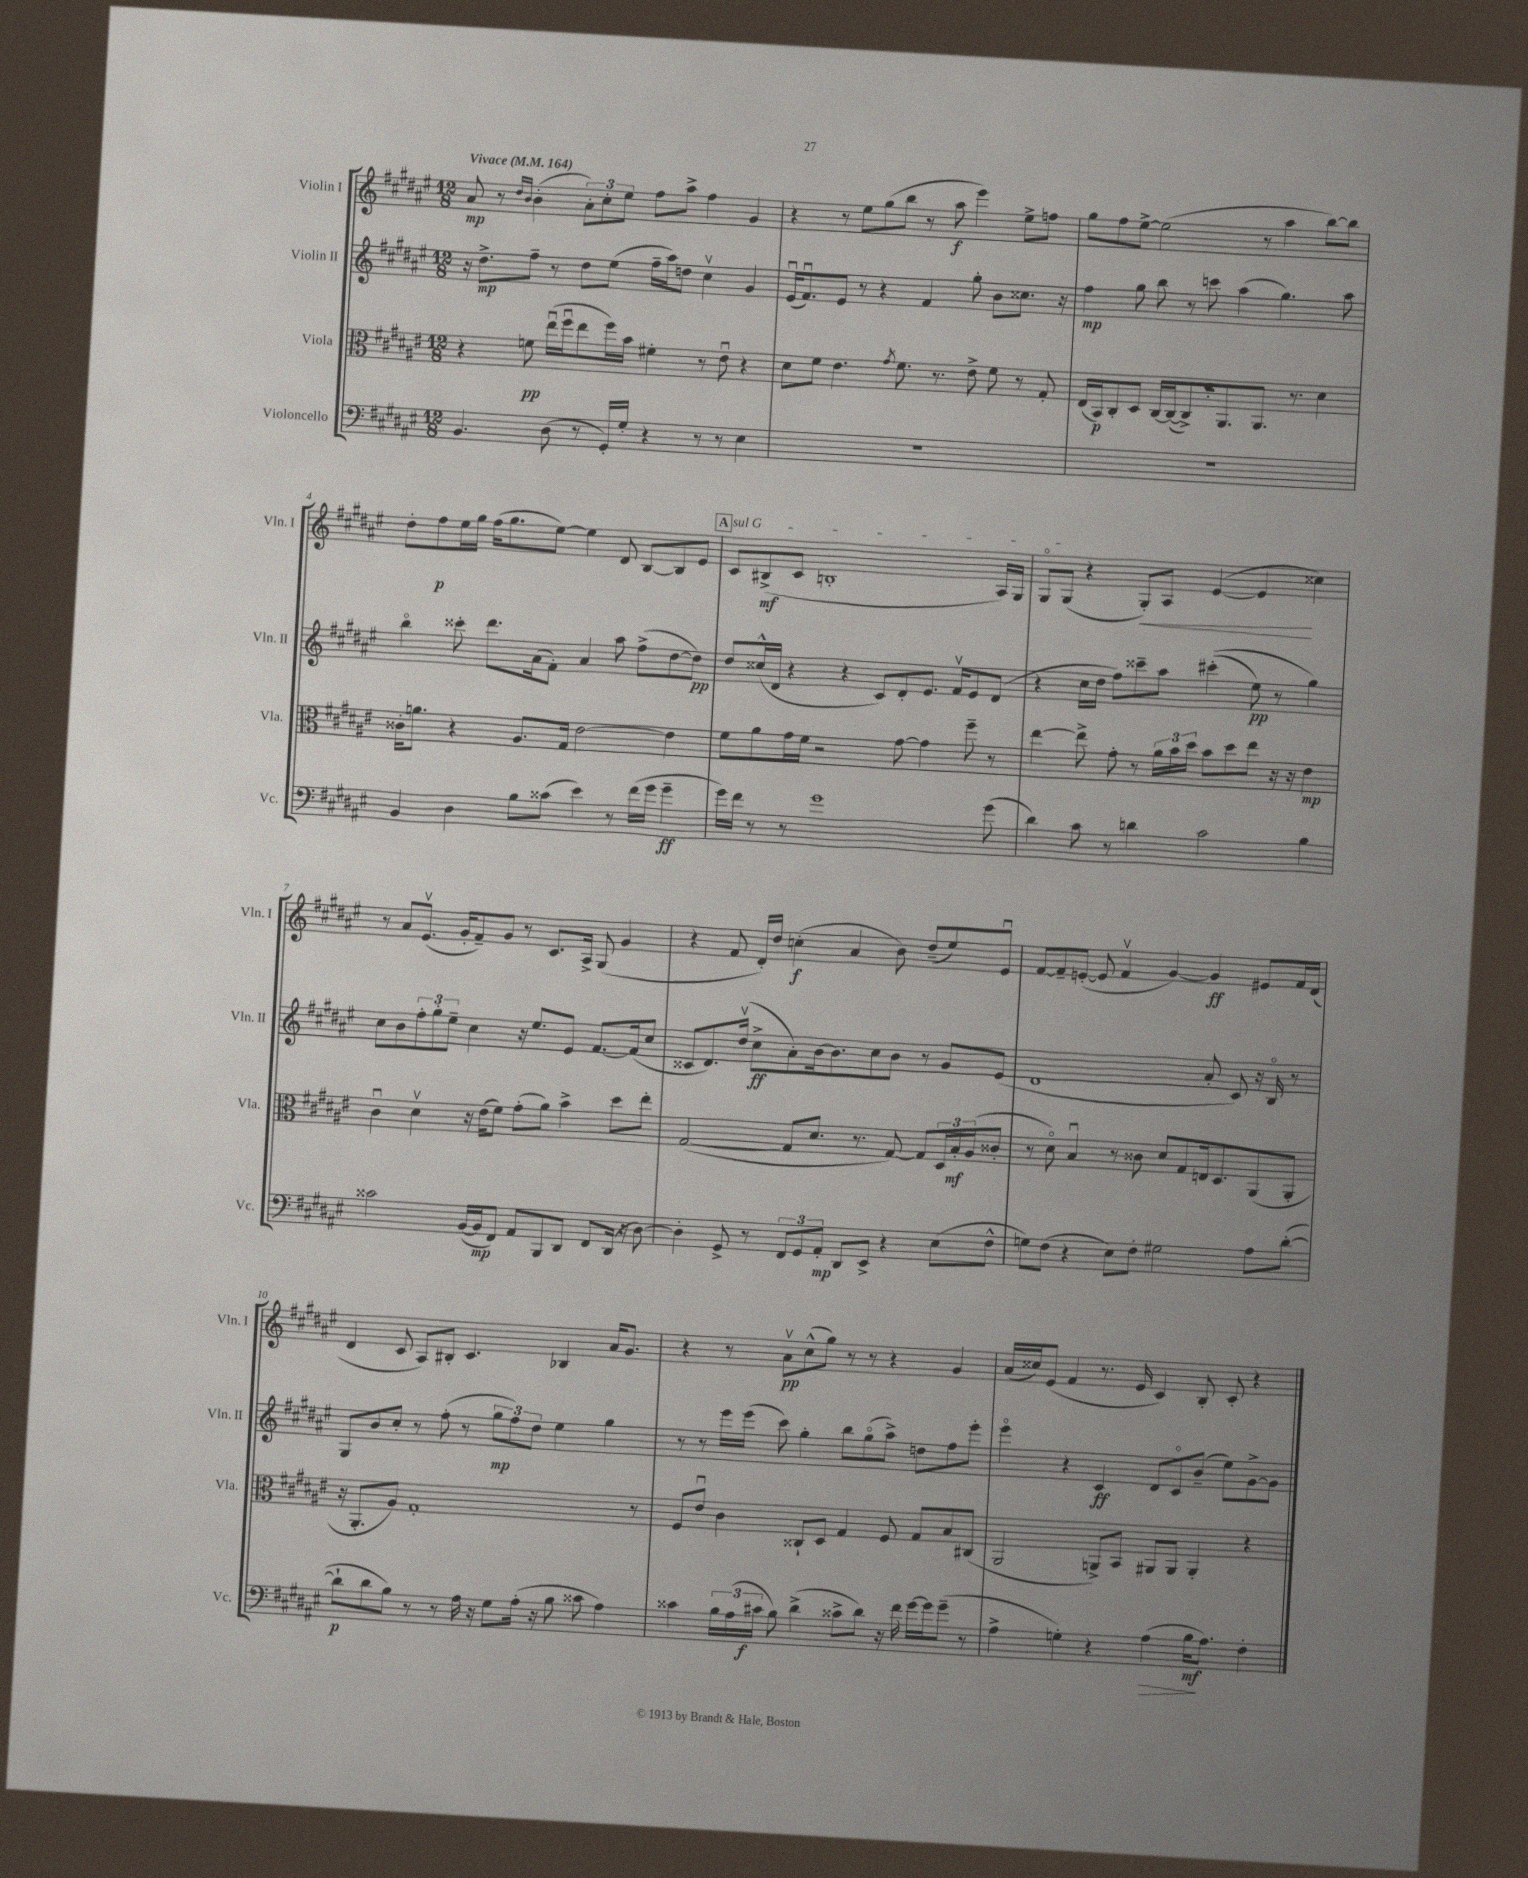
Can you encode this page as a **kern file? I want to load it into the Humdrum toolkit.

**kern	**kern	**kern	**kern
*staff4	*staff3	*staff2	*staff1
*clefF4	*clefC3	*clefG2	*clefG2
*k[f#c#g#d#a#e#]	*k[f#c#g#d#a#e#]	*k[f#c#g#d#a#e#]	*k[f#c#g#d#a#e#]
*M12/8	*M12/8	*M12/8	*M12/8
*MM164	*MM164	*MM164	*MM164
4.BB	4r	16r	8a#
.	.	8.dd#^	.
.	.	.	8r
.	.	.	16qqdd#
.	.	.	16qqb
.	8f	8ff#~	(4b'
(8D#	(16ee#u	8r	.
.	16ff#u	.	.
8r	8ee#	8dd#	12a#')
.	.	.	12cc#'
16GG#')	16ff#)	(8ee#	.
.	.	.	12ee#
16G#'	16b	.	.
4r	4f#'	16ff#~	8ff#
.	.	16aa#)	.
.	.	8dd	8aa#^
8r	8r	4cc#v	4ff#
8r	8e#u	.	.
4E#	4r	4g#	4g#
=	=	=	=
1.r	8d#	(16e#u	4r
.	.	8.f#u)	.
.	8f#	.	.
.	4.e#	8e#	8r
.	.	8r	8ee#
.	.	4r	(8gg#
.	8qg#	.	.
.	8.f#	.	8bb
.	.	4f#	8r
.	8.r	.	.
.	.	.	8aa#
.	8e#^	8gg#'	4eee#)
.	8f#	8b	.
.	8r	8.cc##	8ee#^
.	8G#'	.	8ff
.	.	16r	.
=	=	=	=
1.r	(16E#	4ff#	8gg#
.	16BB)	.	.
.	8C#'	.	8ff#
.	8D#	8gg#	[8ee#^
.	[16C#	8bb	(2ee#]
.	(16C#_	.	.
.	8C#^])	8r	.
.	16e#'	8ccc	.
.	8.AA#	.	.
.	.	(4aa#	.
.	8.AA#	.	8r
.	.	4.gg#)	4aa#
.	8.r	.	.
.	4d#	.	[8bb)
.	.	8aa#	8bb]
=	=	=	=
4BB	16c##'	4bbo	8dd#'
.	8.a	.	.
.	.	.	8ff#
4D#	4r	8ccc##'	16ee#
.	.	.	16gg#
.	.	8.ddd#	(16ff#
.	.	.	8.gg#
8B	8.A#	.	.
.	.	(16a#	.
(8c##	.	8f#')	[8ee#)
.	16G#	.	.
4e#)	[2e#	4a#	4ee#]
8r	.	8aa#	8d#
(16f#	.	(8ff#^	[8B
16g#	.	.	.
4g#~	4e#]	[8dd#	8B]
.	.	8dd#])	8e#
=	=	=	=
16g#)	8f#	8dd#	8c#
16f#	.	.	.
8r	8a#	(16cc##^^	(8B#^
.	.	16d#	.
8r	16g#	4r	8c#
.	16f#	.	.
1g#	2r	.	1B'
.	.	4r	.
.	.	8c#)	.
.	[8g#	8d#'	.
.	4g#]	8.e#	.
.	.	16f#v	.
.	8ff#~	8e#	.
(8g#	8r	(8d#	16A#)
.	.	.	16G#
=	=	=	=
4d#)	[4ee#	4r	8G#o
.	.	.	(8G#
8c#	8ee#^]	16cc#	4r
.	.	16dd#	.
8r	8g#'	8ff#)	.
4d	8r	8ccc##~	8G#')
.	24a#	8aa#	8A#
.	24b	.	.
.	24dd#	.	.
2c#	8b	&((4ccc#'	([4e#
.	8dd#	.	.
.	8ee#	8ee#)	4e#]
.	16r	8r	.
.	16r	.	.
4B	4e#	4gg#&)	4cc##)
=	=	=	=
2c##	4c#u	8cc#	8r
.	.	8b	8a#
.	4d#v	12ff#'	(8.e#v
.	.	12gg#'	.
.	.	12ee#~	.
.	.	.	16g#'
([16BB	16r	4cc#	8f#~)
16BB]	(16e#	.	.
8FF#)	8f#)	.	8g#
8AA#	(8g#'	16r	8r
.	.	8.ee#	.
8BBB	8a#)	.	8.c#
8DD#	4b^	8e#	.
.	.	.	16A#^
8FF#	.	[8.f#	(8G#
(16DD#	8dd#	.	4g#
16r	.	(16f#]	.
[8D#)	8ee#'	8cc#	.
=	=	=	=
4D#']	([2G#	8c##	4r
.	.	8.d#)	.
8GG#^	.	.	8f#
.	.	(16dd#v	.
8r	.	8cc#^	16d#')
.	.	.	16dd#
12FF#	8G#]	8a#')	(4cc'
12GG#	.	.	.
.	8.d#	[16b	.
12AA#'	.	.	.
.	.	8.b]	.
8DD#	.	.	4a#
.	8.r	.	.
8EE#^	.	8cc#	.
4r	[8G#)	8b	8b)
.	8G#]	8r	(8dd#~
(8E#	24D#	8g#	8ee#)
.	24B'	.	.
.	(24A#	.	.
8F#^^	8c##'	(8e#	8e#u
=	=	=	=
8G)	8r	1d#	[8f#
(8F#	8d#o)	.	8f#~]
4r	4Bu	.	([8e'
.	.	.	8e]
8E#)	8r	.	4f#v
8F#'	8c##	.	.
2G#	8d#	.	[4g#)
.	8G#	.	.
.	16E	8a#'	4g#]
.	8.D#	.	.
.	.	8c#)	.
8A#	(8AA#	16r	8e#
.	.	16Bo	.
([8d#'	8AA#'	8r	16f#
.	.	.	(16d#
=	=	=	=
8d#`]	16r	8G#	4d#
.	8.AA#'	.	.
8d#	.	8b	.
8B)	8A#)	8cc#'	8c#
8r	1G#'	8r	8A#)
8r	.	(8ff#'	8B#'
16A#	.	8r	4.c#
16r	.	.	.
8G#	.	12gg#	.
.	.	12ff#)	.
(16A#'	.	.	.
.	.	12dd#	.
16r	.	.	.
8B	.	4ee#	4B-
8c##	.	.	.
4A#)	.	4gg#	16a#
.	.	.	8.g#
.	8r	.	.
=	=	=	=
4c##	8F#	8r	4r
.	8e#u	8r	.
24B	4c#	16eee#	8r
(24A#	.	.	.
.	.	(16eee#	.
24c#	.	.	.
8B)	.	8ccc#)	8a#v
(4d#^	8C##`	4gg#'	(8cc#^^
.	8D#	.	8gg#)
8c##^	4G#	8bb	8r
8d#)	.	(8gg#o	8r
16r	8F#	8aa#^)	4r
16f#	.	.	.
[16g#	8G#	8dd	.
16g#]	.	.	.
(8g#~	8B	8ff#	4g#
8r	(8C#	8eee#'	.
=	=	=	=
4A#^	2AA#	4eee#o	(16a#
.	.	.	16cc##)
.	.	.	(8e#
4G')	.	4r	4f#
4r	8AA^)	4c#	8.r
.	8BB	.	.
.	.	.	16e#
(4A#	8AA#	8d#	4c#)
.	8AA#	8c#o	.
16B	4AA#'	(8b~	8B'
8.A#)	.	.	.
.	.	8ee#)	8c#'
4F#'	4r	[8g#^	4r
.	.	8g#]	.
==	==	==	==
*-	*-	*-	*-
